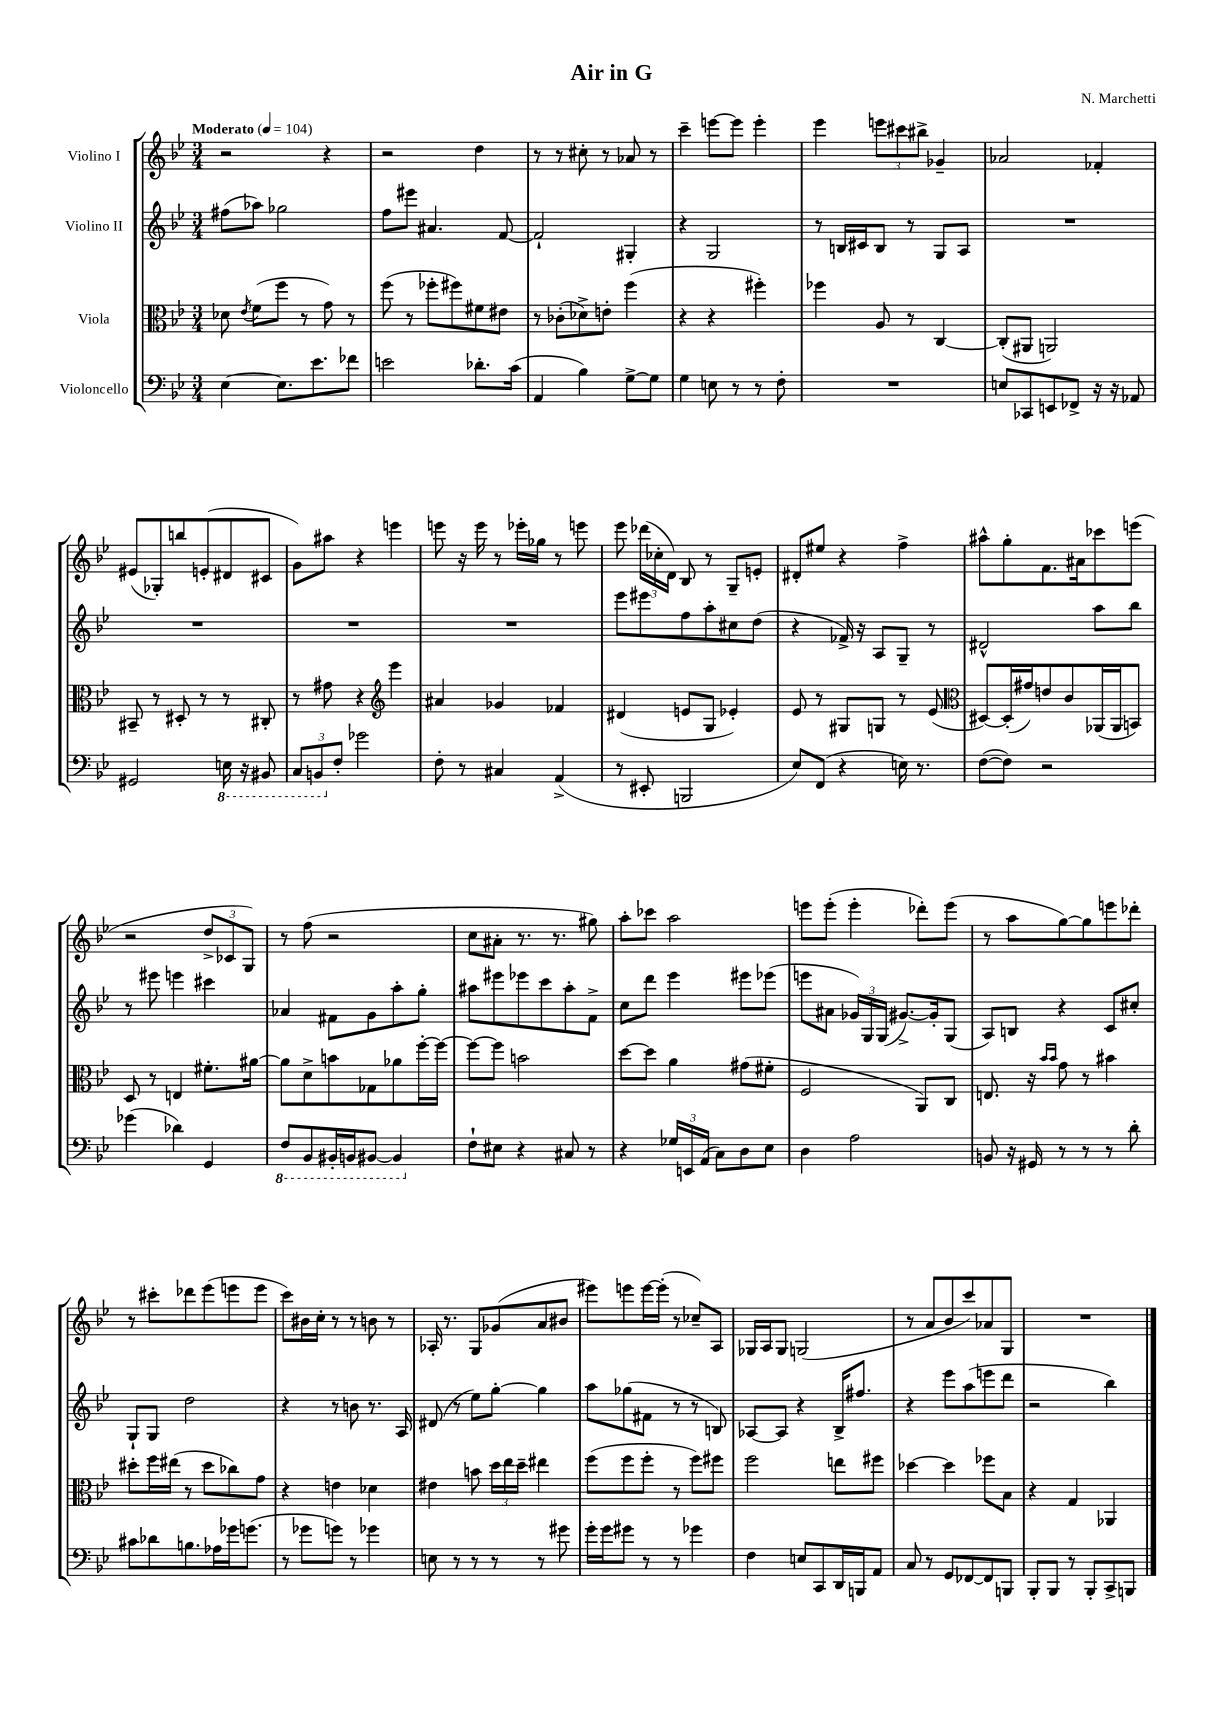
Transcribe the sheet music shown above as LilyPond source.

\header { title = "Air in G" composer = "N. Marchetti" }
<<
\new StaffGroup <<
\new Staff = "s0" \with { instrumentName = "Violino I" } {
    \clef treble \key bes \major \numericTimeSignature \time 3/4 \tempo "Moderato" 4 = 104
    \autoBeamOff r2 r4 |
    r2 d''4 |
    r8 r8 cis''8-. r8 aes'8 r8 |
    c'''4-- e'''8[~ e'''8] e'''4-. |
    ees'''4 \tuplet 3/2 { e'''8[ cis'''8 bis''8]-> } ges'4-- |
    aes'2 fes'4-. |
    eis'8[( ges8-.) b''8 e'8-.( dis'8 cis'8] |
    g'8[) ais''8] r4 e'''4 |
    e'''8 r16 e'''16 r8 ees'''16[-. ges''16] r8 e'''8 |
    ees'''8 \tuplet 3/2 { des'''16[( ces''16-. d'16]) } bes8 r8 g8[-- e'8]-. |
    dis'8[-. eis''8] r4 f''4-> |
    ais''8[-^ g''8-. f'8. ais'16 ces'''8 e'''8]( |
    r2 \tuplet 3/2 { d''8[-> ces'8 g8]) } |
    r8 f''8( r2 |
    c''8[ ais'8]-. r8. r8. gis''8) |
    a''8[-. ces'''8] a''2 |
    e'''8[ e'''8]-.( e'''4-. des'''8[-.) e'''8]( |
    r8 a''8[ g''8~) g''8 e'''8 des'''8]-. |
    r8 cis'''8[-. des'''8 ees'''8( e'''8 e'''8] |
    c'''8[) bis'16 c''16]-. r8 r8 b'8 r8 |
    aes16-. r8. g8[ ges'8( a'8 bis'8] |
    eis'''8[) e'''8 e'''16~ e'''16]-.( r8 ces''8[--) a8] |
    ges16[ a16 ges8] g2( |
    r8 a'8[ bes'8 c'''8) aes'8 g8] |
    R2. \bar "|." |
}
\new Staff = "s1" \with { instrumentName = "Violino II" } {
    \clef treble \key bes \major \numericTimeSignature \time 3/4
    \autoBeamOff fis''8[( aes''8]) ges''2 |
    f''8[ eis'''8] ais'4. f'8~ |
    f'2-! gis4-. |
    r4 g2 |
    r8 b16[ cis'16 b8] r8 g8[ a8] |
    R2. |
    R2. |
    R2. |
    R2. |
    ees'''8[ eis'''8 f''8 a''8-. cis''8 d''8]( |
    r4 fes'16->) r16 a8[ g8]-- r8 |
    dis'2-^ a''8[ bes''8] |
    r8 eis'''8 e'''4 cis'''4 |
    aes'4 fis'8[ g'8 a''8-. g''8]-. |
    ais''8[ eis'''8 ees'''8 c'''8 ais''8-. f'8]-> |
    c''8[ d'''8] ees'''4 eis'''8[ ees'''8]( |
    e'''8[ ais'8] \tuplet 3/2 { ges'16[) g16 g16]( } gis'8.[~->) gis'16-. g8]( |
    a8[) b8] r4 c'8[ cis''8]-. |
    g8[-! g8] d''2 |
    r4 r8 b'8 r8. a16 |
    dis'8( r8 ees''8[) g''8]~-. g''4 |
    a''8[ ges''8( fis'8] r8 r8 b8) |
    aes8[~ aes8] r4 bes16[-> fis''8.] |
    r4 ees'''8[ a''8( e'''8 d'''8] |
    r2 bes''4) \bar "|." |
}
\new Staff = "s2" \with { instrumentName = "Viola" } {
    \clef alto \key bes \major \numericTimeSignature \time 3/4
    \autoBeamOff des'8 \acciaccatura { ees'8 } f'8[( f''8] r8 g'8) r8 |
    f''8( r8 fes''8[-. fis''8) fis'8 eis'8] |
    r8 ces'8[-.( des'8->) e'8]-. f''4( |
    r4 r4 fis''4-.) |
    fes''4 a8 r8 c4~ |
    c8[-.( ais,8] a,2) |
    bis,8-- r8 dis8-. r8 r8 cis8-. |
    r8 gis'8 r4 \clef treble ees'''4 |
    ais'4 ges'4 fes'4 |
    dis'4( e'8[ g8] ees'4-.) |
    ees'8 r8 gis8[ g8] r8 ees'8( |
    \clef alto dis8[~) dis16-.( gis'16) e'8 c'8 aes,16( aes,16 b,8]) |
    d8 r8 e4 fis'8.[-. ais'16]~ |
    ais'8[ d'8-> b'8 ges8 aes'8 f''16~-. f''16]~ |
    f''8[~ f''8] b'2 |
    d''8[~ d''8] a'4 gis'8[( fis'8]-. |
    f2 a,8[) c8] |
    e8. r16 \grace { bes'16[ bes'16] } g'8 r8 bis'4 |
    dis''8[-. f''16 eis''16]( r8 dis''8[ ces''8) g'8] |
    r4 e'4 des'4 |
    eis'4 b'8 \tuplet 3/2 { d''16[ ees''16 d''16]-- } eis''4 |
    f''8[( f''8 f''8]-. r8 f''8[) fis''8] |
    f''2 e''8[ fis''8] |
    des''4~ des''4 fes''8[ bes8] |
    r4 g4 aes,4 \bar "|." |
}
\new Staff = "s3" \with { instrumentName = "Violoncello" } {
    \clef bass \key bes \major \numericTimeSignature \time 3/4
    \autoBeamOff ees4~ ees8.[ ees'8. fes'8] |
    e'2 des'8.[-. c'16]( |
    a,4 bes4) g8[~-> g8] |
    g4 e8 r8 r8 f8-. |
    R2. |
    e8[ ces,8 e,8 fes,8]-> r16 r16 aes,8 |
    gis,2 \ottava #-1 e,16 r16 bis,,8 |
    \tuplet 3/2 { c,8[ b,,8 \ottava #0 f8]-. } ges'2 |
    f8-. r8 cis4 a,4->( |
    r8 eis,8-. b,,2 |
    ees8[) f,8]( r4 e16) r8. |
    f8[~( f8]) r2 |
    ges'4( des'4) g,4 |
    \ottava #-1 f,8[ bes,,8 bis,,16-. b,,16 bis,,8]~ bis,,4 \ottava #0 |
    f8[-! eis8] r4 cis8 r8 |
    r4 \tuplet 3/2 { ges16[ e,16 a,16]( } c8[) d8 ees8] |
    d4 a2 |
    b,8 r16 gis,16 r8 r8 r8 d'8-. |
    cis'8[ des'8 b8. aes16 ges'16 g'8.]( |
    r8 ges'8[ g'8]) r8 ges'4 |
    e8 r8 r8 r8 r8 gis'8 |
    g'16[-. g'16 gis'8] r8 r8 ges'4 |
    f4 e8[ c,8 d,16 b,,16 a,8] |
    c8 r8 g,8[ fes,8~ fes,8 b,,8] |
    bes,,8[-. bes,,8] r8 bes,,8[-. c,8-> b,,8] \bar "|." |
}
>>
>>
\layout { \context { \Score \remove "Bar_number_engraver" } }
